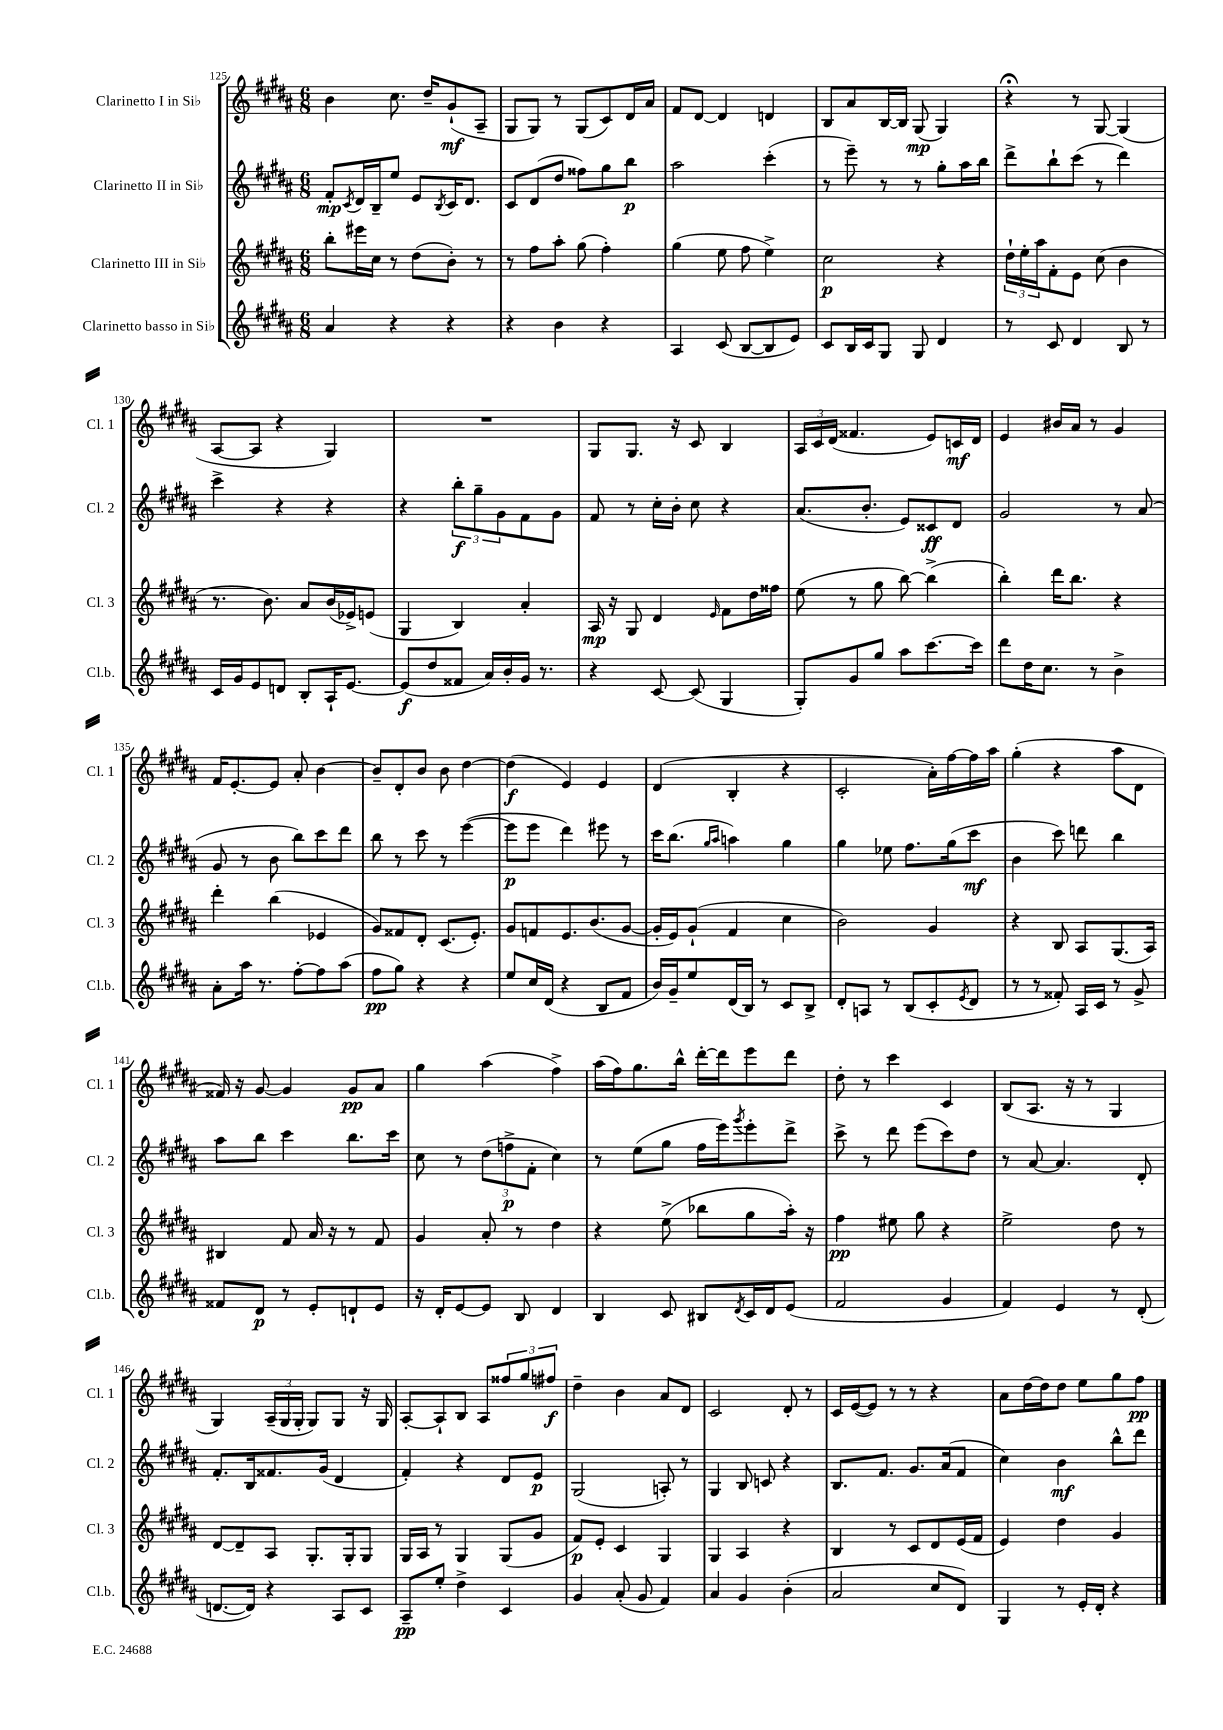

**kern	**kern	**kern	**kern
*staff4	*staff3	*staff2	*staff1
*clefG2	*clefG2	*clefG2	*clefG2
*k[f#c#g#d#a#]	*k[f#c#g#d#a#]	*k[f#c#g#d#a#]	*k[f#c#g#d#a#]
*M6/8	*M6/8	*M6/8	*M6/8
4a#	8bb'	8f#'	4b
.	.	8qc#	.
.	16eee#	16d#	.
.	16cc#	16B~	.
4r	8r	8ee	8.cc#
.	(8dd#	8e	.
.	.	.	16dd#~
.	.	8qB	.
4r	8b')	16c#	(8g#`
.	.	8.d#	.
.	8r	.	8A#~
=	=	=	=
4r	8r	8c#	8G#
.	8ff#	(8d#	8G#)
4b	8aa#'	8dd#	8r
.	(8gg#	8ff##)	(8G#
4r	4ff#')	8gg#	8c#)
.	.	8bb	16d#
.	.	.	16a#
=	=	=	=
4A#	(4gg#	2aa#	8f#
.	.	.	[8d#
(8c#	8ee	.	4d#]
[8B	8ff#	.	.
8B]	4ee^)	(4ccc#'	4d
8e)	.	.	.
=	=	=	=
8c#	2cc#	8r	8B
16B	.	8eee~)	8a#
16c#	.	.	.
8G#	.	8r	[16B
.	.	.	16B]
8G#	.	8r	(8G#
4d#	4r	8gg#'	4G#)
.	.	16aa#	.
.	.	16bb	.
=	=	=	=
8r	24dd#`	8ddd#^	4r;
.	24ee'	.	.
.	24aa#	.	.
8c#	8f#'	8bb`	.
4d#	8e	(8ccc#	8r
.	(8cc#	8r	[8G#
8B	4b	4ddd#)	(4G#]
8r	.	.	.
=	=	=	=
16c#	8.r	4ccc#^	[8A#
16g#	.	.	.
8e	.	.	8A#]
.	8.b)	.	.
8d	.	4r	4r
8B'	8a#	.	.
16A#`	(16b	4r	4G#)
[8.e	16e-^)	.	.
.	(8e	.	.
=	=	=	=
(8e]	4G#	4r	2.r
8dd#	.	.	.
8f##	4B)	12bb'	.
.	.	12gg#~	.
16a#)	.	.	.
.	.	12g#	.
16b'	.	.	.
16g#	4a#'	8f#	.
8.r	.	.	.
.	.	8g#	.
=	=	=	=
4r	16A#	8f#	8G#
.	16r	.	.
.	8G#	8r	8.G#
[8c#	4d#	16cc#'	.
.	.	16b'	16r
(8c#]	.	8cc#	8c#
.	16qqe	.	.
4G#	8f#	4r	4B
.	16dd#	.	.
.	16ff##	.	.
=	=	=	=
8G#')	(8ee	(8.a#	24A#
.	.	.	24c#
.	.	.	(24d#
8g#	8r	.	4.f##
.	.	8.b'	.
8gg#	8gg#	.	.
8aa#	[8bb)	8e)	.
[8.ccc#	(4bb^]	8c##	8e)
.	.	8d#	16c
16ccc#]	.	.	16d#
=	=	=	=
8ddd#	4bb')	2g#	4e
16dd#	.	.	.
8.cc#	.	.	.
.	16ddd#	.	16b#
.	8.bb	.	16a#
8r	.	.	8r
4b^	4r	8r	4g#
.	.	(8a#	.
=	=	=	=
8a#'	4ddd#'	8g#	16f#
.	.	.	[8.e'
16aa#	.	8r	.
8.r	.	.	.
.	(4bb	8b	8e]
[8ff#'	.	8bb)	8a#'
8ff#]	4e-	8ccc#	[4b
(8aa#	.	8ddd#	.
=	=	=	=
8ff#	8g#)	8bb	8b~]
8gg#)	8f##	8r	8d#'
4r	8d#'	8ccc#	8b
.	(8.c#	8r	8b
4r	.	([4eee	[4dd#
.	8.e')	.	.
=	=	=	=
8ee	8g#	8eee]	(4dd#]
16cc#	8f	8eee	.
(16d#	.	.	.
4r	8.e	4ddd#)	4e)
.	(8.b	.	.
8B	.	8eee#	4e
8f#	[8g#	8r	.
=	=	=	=
16b)	16g#']	16ccc#	(4d#
16g#~	16e)	(8.bb	.
8ee	(8g#`	.	.
.	.	16qqgg#	.
.	.	16qqaa#	.
(16d#	4f#	4aa)	4B'
16B)	.	.	.
8r	.	.	.
8c#	4cc#	4gg#	4r
8B^	.	.	.
=	=	=	=
8d#'	2b)	4gg#	2c#'
8A	.	.	.
8r	.	8ee-	.
(8B	.	8.ff#	.
8c#'	4g#	.	16a#')
.	.	(16gg#	[16ff#
8qe	.	.	.
8d#	.	8ccc#	16ff#]
.	.	.	16aa#
=	=	=	=
8r	4r	4b	(4gg#'
8r	.	.	.
8f##')	8B	8ccc#)	4r
16A#	8A#	8ddd	.
16c#	.	.	.
8r	(8.G#	4bb	8aa#
8g#^	.	.	8d#
.	16A#)	.	.
=	=	=	=
8f##	4B#	8aa#	16f##)
.	.	.	16r
8d#	.	8bb	[8g#
8r	8f#	4ccc#	4g#]
8e'	16a#	.	.
.	16r	.	.
8d`	8r	8.bb	8g#
8e	8f#	.	8a#
.	.	16ccc#	.
=	=	=	=
16r	4g#	8cc#	4gg#
16d#'	.	.	.
[8e	.	8r	.
8e]	8a#'	(12dd#	(4aa#
.	.	12ff^	.
8B	8r	.	.
.	.	12f#'	.
4d#	4dd#	4cc#)	4ff#^)
=	=	=	=
4B	4r	8r	(16aa#
.	.	.	16ff#)
.	.	(8ee	8.gg#
8c#	(8ee^	8gg#	.
.	.	.	16bb^^
8B#	8bb-	16ff#	[16ddd#'
.	.	16eee)	16ddd#]
8qd#	.	8qggg#	.
16c#	8gg#	8eee'	8eee
16d#	.	.	.
(8e	16aa#')	8ddd#^	8ddd#
.	16r	.	.
=	=	=	=
2f#	4ff#	8ccc#^	8dd#'
.	.	8r	8r
.	8ee#	8ddd#	4ccc#
.	8gg#	(8eee	.
4g#	4r	8ccc#)	4c#
.	.	8dd#	.
=	=	=	=
4f#)	2ee^	8r	(8B
.	.	[8a#	8.A#
4e	.	4.a#]	.
.	.	.	16r
.	.	.	8r
8r	8dd#	.	4G#
(8d#'	8r	8d#'	.
=	=	=	=
[8.d	[8d#	8.f#'	4G#)
.	8d#~]	.	.
16d])	.	16B	.
4r	8A#	8.f##	(24A#~
.	.	.	24G#
.	.	.	24G#'
.	8.G#'	.	8G#)
.	.	(16g#	.
8A#	.	4d#	8G#
.	16G#'	.	.
8c#	8G#	.	16r
.	.	.	16G#
=	=	=	=
8A#~	16G#	4f#')	[8A#'
.	16A#	.	.
8ee'	8r	.	8A#`]
4dd#^	4G#	4r	8B
.	.	.	8A#
4c#	(8G#	8d#	12ff##
.	.	.	12gg#
.	8g#	8e	.
.	.	.	12ff#
=	=	=	=
4g#	8f#)	(2G#	4dd#~
.	8e'	.	.
(8a#'	4c#	.	4b
8g#	.	.	.
4f#)	4G#	8A')	8a#
.	.	8r	8d#
=	=	=	=
4a#	4G#	4G#	2c#
4g#	4A#	8B	.
.	.	8c	.
(4b'	4r	4r	8d#'
.	.	.	8r
=	=	=	=
2a#	4B	8.B	16c#
.	.	.	([16e
.	.	.	8e])
.	.	8.f#	.
.	8r	.	8r
.	8c#	8.g#	8r
8cc#	8d#	.	4r
.	.	(16a#	.
8d#)	(16e	8f#	.
.	16f#	.	.
=	=	=	=
4G#	4e)	4cc#)	8a#
.	.	.	[16dd#
.	.	.	16dd#]
8r	4dd#	4b	8dd#
16e'	.	.	8ee
16d#'	.	.	.
4r	4g#	8bb^^	8gg#
.	.	8ddd#	8ff#
==	==	==	==
*-	*-	*-	*-
